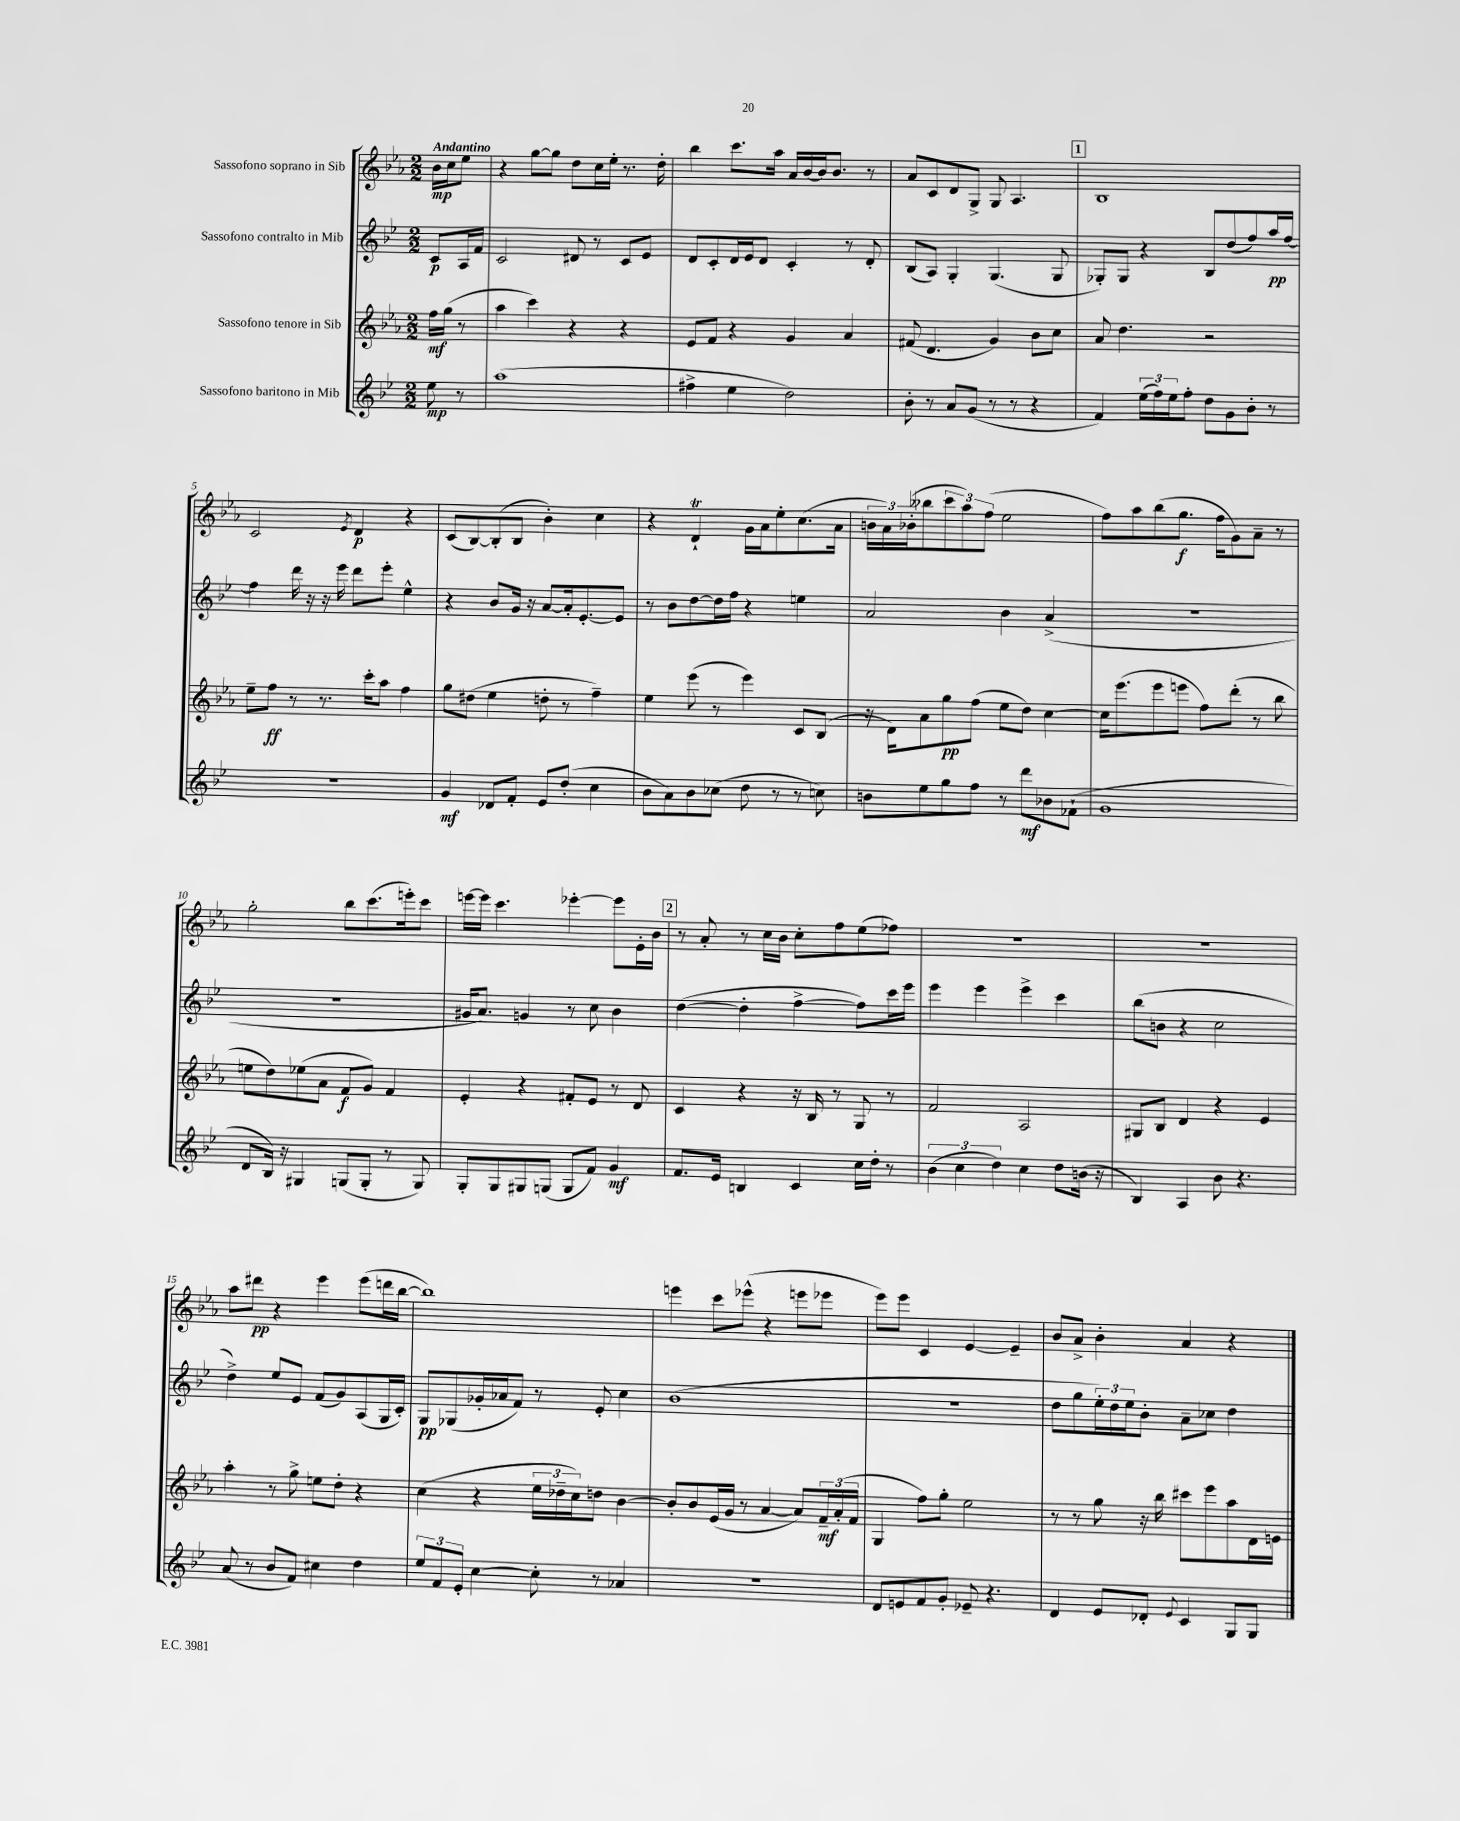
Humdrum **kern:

**kern	**kern	**kern	**kern
*staff4	*staff3	*staff2	*staff1
*clefG2	*clefG2	*clefG2	*clefG2
*k[b-e-]	*k[b-e-a-]	*k[b-e-]	*k[b-e-a-]
*M2/2	*M2/2	*M2/2	*M2/2
8ee-	16ff	8c	16b-
.	(16gg	.	16cc
8r	8r	16A	8ee-
.	.	16f	.
=	=	=	=
(1aa	4aa-	2c	4r
.	4ccc)	.	[8gg
.	.	.	8gg]
.	4r	8d#	8dd
.	.	8r	16cc
.	.	.	16ee-'
.	4r	8c	8.r
.	.	8e-	.
.	.	.	16dd'
=	=	=	=
4ff#^	8e-	8d	4bb-
.	8f	8c'	.
4ee-	4r	16d	8.ccc
.	.	16e-	.
.	.	8d	.
.	.	.	16aa-
2dd)	4g	4c'	16a-
.	.	.	[16b-
.	.	.	16b-]
.	.	.	8.b-
.	4a-	8r	.
.	.	8d'	8r
=	=	=	=
8b-'	(8f#	(8B-	8a-
8r	4.d	8A)	8c
8a	.	4G'	8d
(8g	.	.	8G^
8r	4g)	(4.G	8G
8r	.	.	4.A-
4r	8b-	.	.
.	8cc	8G	.
=	=	=	=
4f)	8a-	8G-')	1B-
.	4.dd	8G-	.
(24ee-	.	4r	.
24ff)	.	.	.
24ee-	.	.	.
8ff'	.	.	.
8dd	2r	8B-	.
8g	.	(8dd	.
8b-'	.	8ff)	.
8r	.	16aa	.
.	.	[16ff	.
=	=	=	=
1r	8ee-~	4ff]	2c
.	8ff	.	.
.	8r	16ddd	.
.	.	16r	.
.	8.r	16r	.
.	.	16eee-	.
.	.	.	8qe-
.	.	8ddd	4d
.	16ccc'	.	.
.	8aa-	8eee-'	.
.	4ff	4ee-^^	4r
=	=	=	=
4g	8gg	4r	(8c
.	(8dd#	.	[8B-)
8d-	4ee-	8b-	(8B-']
8f'	.	16g	8B-
.	.	16r	.
8e-	8dd'	[8a	4b-')
(8dd'	8r	16a']	.
.	.	[8.e-'	.
4cc	4ff~)	.	4cc
.	.	8e-]	.
=	=	=	=
8b-	4ee-	8r	4r
8a)	.	8b-	.
8b-	(8eee-	[8dd	4d`
(8cc-	8r	16dd]	.
.	.	16ff	.
8dd	4eee-)	4r	16g
.	.	.	16a-
8r	.	.	8ee-'
8r	8c	4ee	(8.cc
8cc)	(8B-	.	.
.	.	.	16a-
=	=	=	=
8b	16r	2a	24b
.	.	.	24a-)
.	16d)	.	.
.	.	.	(24b-'
8ee-	8a-	.	8bb--
8gg	8gg	.	12ccc
.	.	.	12aa-)
8ff	(8ff	.	.
.	.	.	(12ff
8r	8ee-	4b-	2ee-
8ddd	8dd)	.	.
8b-	[4cc	(4a^	.
(8f-`	.	.	.
=	=	=	=
1g	16cc]	1r	8ff)
.	(8.eee-	.	.
.	.	.	8aa-
.	8eee-	.	(8bb-
.	8eee	.	8.gg
.	8ff)	.	.
.	.	.	16ff
.	(8ddd'	.	8g)
.	8r	.	8a-~
.	8bb-	.	8r
=	=	=	=
8d	8ee	1r	2gg'
16B-)	8dd)	.	.
16r	.	.	.
4G#	(8ee-	.	.
.	8a-	.	.
(8G	8f	.	8bb-
8G'	8g)	.	(8.ccc
8r	4f	.	.
.	.	.	16eee')
8G)	.	.	8ccc
=	=	=	=
8G'	4e-'	16g#	[16eee
.	.	8.a)	16eee]
8G	.	.	4.ccc
8G#	4r	4g	.
(8G	.	.	.
8G	8f#'	8r	[4eee-'
8f)	8e-	8cc	.
4g	8r	4b-	8eee-]
.	8d	.	16e-'
.	.	.	16b-
=	=	=	=
8.f	4c	([4dd	8r
.	.	.	8a-'
16e-	.	.	.
4B	4r	4dd']	8r
.	.	.	16cc
.	.	.	16b-
4c	16r	[4ff^	8cc'
.	16B-	.	.
.	8r	.	8ff
16cc	8G	8ff])	(8ee-
16dd'	.	.	.
8r	8r	16ccc	8ff-)
.	.	16eee-	.
=	=	=	=
(6b-	2f	4eee-	1r
6cc	.	.	.
.	.	4eee-	.
6dd)	.	.	.
4cc	2A-	4eee-^	.
8dd	.	4ccc	.
(16b	.	.	.
16r	.	.	.
=	=	=	=
4B-)	8G#	(8bb-	1r
.	8B-	8b	.
4A	4d	4r	.
8b-	4r	2cc	.
4.r	.	.	.
.	4e-	.	.
=	=	=	=
(8a	4aa-'	4dd^)	8aa-
8r	.	.	8ddd#
8b-	8r	8ee-	4r
8f)	8gg^	8e-	.
4cc#	8ee	(8f	4eee-
.	8dd'	8g)	.
4dd	4r	(8A	(8eee-
.	.	16G	16ddd
.	.	16c')	[16bb-
=	=	=	=
12ee-	(4cc	8G	1bb-])
12f	.	.	.
.	.	(8G-	.
12e-'	.	.	.
[4cc	4r	16g-'	.
.	.	16a-	.
.	.	8f)	.
8cc']	24ee-	8r	.
.	24dd-~	.	.
.	24cc)	.	.
8r	8dd	8e-'	.
4a-	[4b-	4cc	.
=	=	=	=
1r	8b-']	(1b-	4eee
.	8b-	.	.
.	(16e-	.	8ccc
.	16g	.	.
.	8r	.	(8eee-^^
.	[4a-	.	4r
.	8a-])	.	8eee
.	24f~	.	8eee-
.	(24a-'	.	.
.	24f	.	.
=	=	=	=
8d	4G	1r	8eee-)
8e	.	.	8eee-
8f	8ff)	.	4c
8g'	8gg'	.	.
8e-~	2ee-	.	[4e-
4.r	.	.	.
.	.	.	4e-~]
=	=	=	=
4d	8r	8dd	8b-
.	8r	8gg	8a-^
8e-	8gg	24ee-')	4b-'
.	.	24dd	.
.	.	24ee-	.
8d-'	16r	8b-'	.
.	16bb-	.	.
8qqe-	.	.	.
4c	8ccc#	8a~	4a-
.	8eee-	8cc-	.
8G	8aa-	4dd	4r
8G	16d	.	.
.	16e	.	.
==	==	==	==
*-	*-	*-	*-
